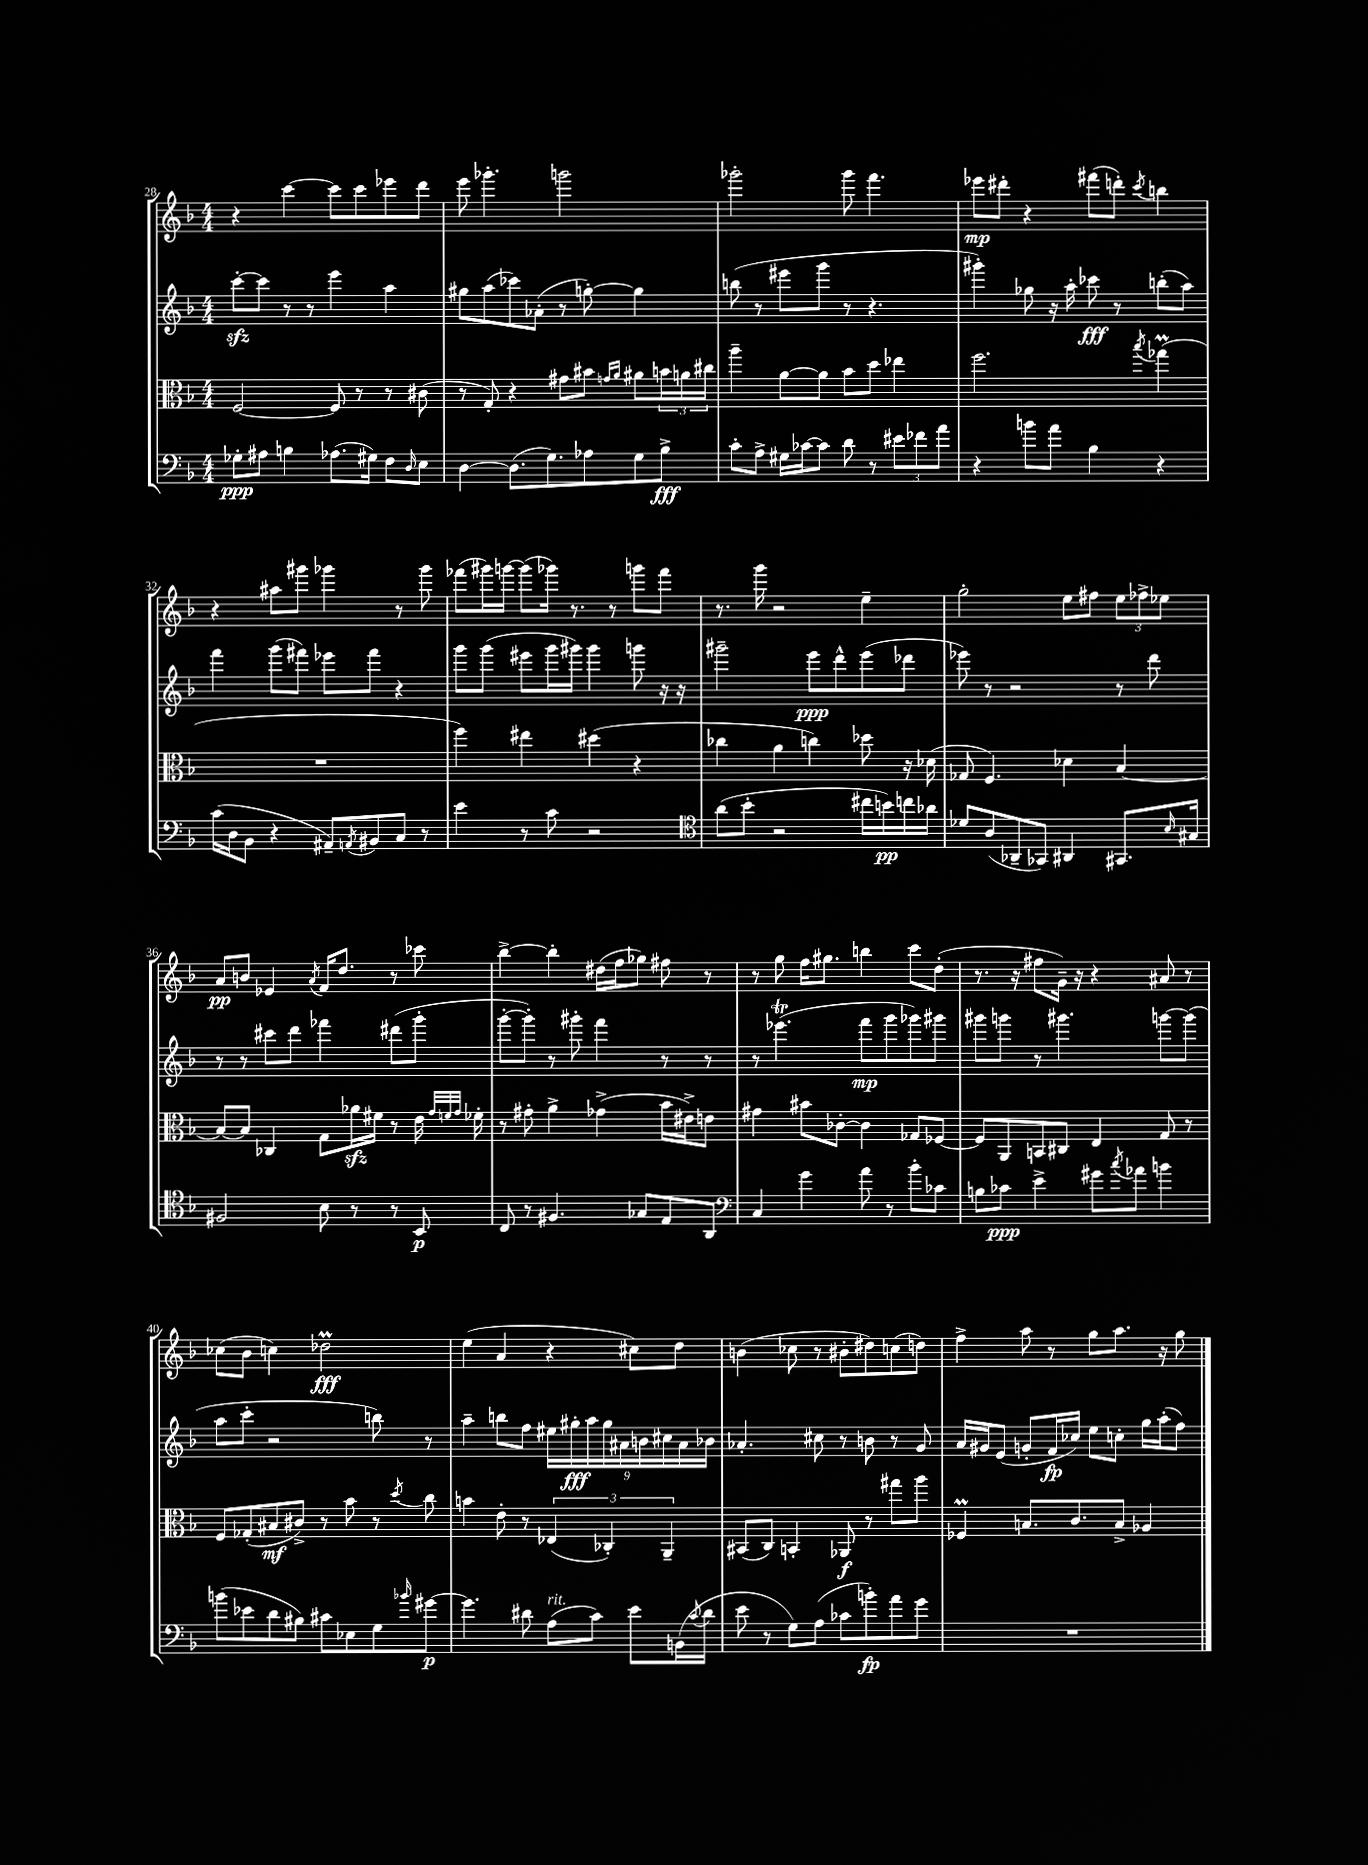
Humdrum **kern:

**kern	**dynam	**kern	**dynam	**kern	**dynam	**kern	**dynam
*part4	*part4	*part3	*part3	*part2	*part2	*part1	*part1
*staff4	*staff4	*staff3	*staff3	*staff2	*staff2	*staff1	*staff1
*clefF4	*	*clefC3	*	*clefG2	*	*clefG2	*
*k[b-]	*	*k[b-]	*	*k[b-]	*	*k[b-]	*
*M4/4	*	*M4/4	*	*M4/4	*	*M4/4	*
=28	=28	=28	=28	=28	=28	=28	=28
8G-X'\L	ppp	[2F/	.	[8ccczz'\L	.	4r	.
8A#X\J	.	.	.	8ccc\J]	.	.	.
4Bn\	.	.	.	8r	.	[4ccc\	.
.	.	.	.	8r	.	.	.
(8.A-X\L	.	8F/]	.	4eee\	.	8ccc\L]	.
.	.	8r	.	.	.	8ccc\	.
16G#X\Jk)	.	.	.	.	.	.	.
8F\L	.	8r	.	4aa\	.	8eee-X\	.
16qqD/	.	.	.	.	.	.	.
8E\J	.	(8c#X\	.	.	.	8ddd\J	.
=29	=29	=29	=29	=29	=29	=29	=29
[4D\	.	8r	.	8gg#X\L	.	8eee\	.
.	.	8G'/)	.	(8aa\	.	4.ggg-X'\	.
(8.D\L]	.	4r	.	8ccc-X\)	.	.	.
.	.	.	.	(8a-X'\J	.	.	.
8.G\)	.	.	.	.	.	.	.
.	.	8g#X\L	.	8r	.	2gggn\	.
8A-X\	.	8b#X\J	.	[8ggn'\)	.	.	.
.	.	16qqgn/LL	.	.	.	.	.
.	.	16qqa/JJ	.	.	.	.	.
8G\	.	8a#X\L	.	4gg\]	.	.	.
8B-^\J	fff	24bn\L	.	.	.	.	.
.	.	24an\	.	.	.	.	.
.	.	24cc#X\JJ	.	.	.	.	.
=30	=30	=30	=30	=30	=30	=30	=30
8c'\L	.	4aa~\	.	(8bbn\	.	2ggg-X'\	.
8A^\J	.	.	.	8r	.	.	.
16G#X\LL	.	[8a\L	.	8eee#X\L	.	.	.
[16c-X\J	.	.	.	.	.	.	.
8c-\J]	.	8a\J]	.	8ggg\J	.	.	.
8d\	.	8b-\L	.	8r	.	8ggg-\	.
8r	.	8dd\J	.	4.r	.	4.fff\	.
12e#X\L	.	4ee-X\	.	.	.	.	.
12f-X\	.	.	.	.	.	.	.
12a\J	.	.	.	.	.	.	.
=31	=31	=31	=31	=31	=31	=31	=31
4r	.	2.ff\	.	4ggg#X'\)	.	8eee-X\L	mp
.	.	.	.	.	.	8ddd#X'\J	.
8bn\L	.	.	.	8gg-X\	.	4r	.
8a\J	.	.	.	16r	.	.	.
.	.	.	.	16aa'\	.	.	.
4B-\	.	.	.	8ccc-X\	fff	(8fff#X\L	.
.	.	.	.	8r	.	8dddn'\J)	.
.	.	8qbb-/	.	.	.	8qccc/	.
4r	.	(4gg-XM\	.	(8bbn'\L	.	4bbn\	.
.	.	.	.	8aa\J)	.	.	.
!!LO:LB:g=z
=32	=32	=32	=32	=32	=32	=32	=32
(16c\LL	.	1r	.	4fff\	.	4r	.
16D\J	.	.	.	.	.	.	.
8BB-\J	.	.	.	.	.	.	.
4r	.	.	.	(8ggg\L	.	8aa#X\L	.
.	.	.	.	8fff#X\J)	.	8ggg#X\J	.
8AA#X~/L)	.	.	.	8eee-X\L	.	4ggg-X\	.
8qAAn/	.	.	.	.	.	.	.
8BB#X/	.	.	.	8fff#\J	.	.	.
8C/J	.	.	.	4r	.	8r	.
8r	.	.	.	.	.	8ggg-\	.
=33	=33	=33	=33	=33	=33	=33	=33
4e\	.	4ff\)	.	8ggg\L	.	(8fff-X\L	.
.	.	.	.	(8ggg\J	.	16ggg#X\L)	.
.	.	.	.	.	.	[16gggn\JJ	.
8r	.	4ee#X\	.	8eee#X\L	.	(8ggg\L]	.
8c\	.	.	.	16ggg\L	.	16ggg-X\Jk)	.
.	.	.	.	16ggg#X\JJ)	.	8.r	.
2r	.	(4dd#X\	.	4ggg#\	.	.	.
.	.	.	.	.	.	8r	.
.	.	4r	.	8gggn\	.	8gggn\L	.
.	.	.	.	16r	.	8fff-\J	.
.	.	.	.	16r	.	.	.
=34	=34	=34	=34	=34	=34	=34	=34
*clefC4	*	*	*	*	*	*	*
(8a\L	.	4cc-X\	.	2ggg#X~\	.	8.r	.
8b-'\J	.	.	.	.	.	.	.
.	.	.	.	.	.	16ggg\	.
2r	.	4a\	.	.	.	2r	.
.	.	4ccn\)	.	8eee\L	ppp	.	.
.	.	.	.	8ddd^^\	.	.	.
16cc#X\LL	.	8dd-X\	.	(8eee\	.	4ee~\	.
16bn\)	pp	.	.	.	.	.	.
16ccn\	.	16r	.	8ddd-X\J	.	.	.
16a-X\JJ	.	(16d-X\	.	.	.	.	.
=35	=35	=35	=35	=35	=35	=35	=35
8d-X/L	.	8G-X/	.	8eee-X\)	.	2gg'\	.
(8A/	.	4.F/)	.	8r	.	.	.
8AA-X~/	.	.	.	2r	.	.	.
8GG-X/J)	.	.	.	.	.	.	.
4AA#X/	.	4d-X\	.	.	.	8ee\L	.
.	.	.	.	.	.	8ff#X\J	.
8.GG#X/L	.	[4B-/	.	8r	.	12ee\L	.
.	.	.	.	.	.	12ff-X^\	.
.	.	.	.	8ddd\	.	.	.
.	.	.	.	.	.	12ee-X\J	.
16qqB-/	.	.	.	.	.	.	.
16G#X/Jk	.	.	.	.	.	.	.
!!LO:LB:g=z
=36	=36	=36	=36	=36	=36	=36	=36
2F#X/	.	8B-/L_	.	8r	.	8a/L	pp
.	.	8B-/J]	.	8r	.	8bn/J	.
.	.	4C-X/	.	8ccc#X\L	.	4e-X/	.
.	.	.	.	8ddd\J	.	.	.
.	.	.	.	.	.	8qa/	.
8B-\	.	8G\L	.	4fff-X\	.	16f/KL	.
.	.	.	.	.	.	8.dd/J	.
8r	.	16a-Xzz\L	.	.	.	.	.
.	.	16f#X\JJ	.	.	.	.	.
8r	.	8r	.	(8ddd#X\L	.	8r	.
8BB-/	p	16e\	.	8ggg'\J	.	8ccc-X\	.
.	.	32qqg/LLL	.	.	.	.	.
.	.	32qqfn/	.	.	.	.	.
.	.	32qqg/JJJ	.	.	.	.	.
.	.	16f-X'\	.	.	.	.	.
=37	=37	=37	=37	=37	=37	=37	=37
8C/	.	8r	.	[8ggg'\L	.	[4bb-^\	.
8r	.	8g#X'\	.	8ggg'\J])	.	.	.
4.F#X/	.	4a^\	.	8r	.	4bb-'\]	.
.	.	.	.	8ggg#X'\	.	.	.
.	.	(4g-X^\	.	4fff\	.	(16dd#X\LL	.
.	.	.	.	.	.	16ff\J	.
8G-X/L	.	.	.	.	.	8gg-X\J)	.
8E/	.	16b-\LL	.	8r	.	8ff#X\	.
.	.	16e#X^\J)	.	.	.	.	.
8AA/J	.	8en\J	.	8r	.	8r	.
=38	=38	=38	=38	=38	=38	=38	=38
*clefF4	*	*	*	*	*	*	*
4C/	.	4g#X\	.	8r	.	8r	.
.	.	.	.	(4.eee-XT\	.	8gg\	.
4g\	.	8b#X\L	.	.	.	16ff\KL	.
.	.	.	.	.	.	8.gg#X\J	.
.	.	[8c-X'\J	.	.	.	.	.
8a\	.	4c-\]	.	8fff\L	mp	4bbn\	.
8r	.	.	.	8ggg\	.	.	.
8b-'\L	.	8G-X/L	.	8ggg-X\)	.	8ccc\L	.
8c-X\J	.	[8F-X/J	.	8ggg#X\J	.	(8dd'\J	.
=39	=39	=39	=39	=39	=39	=39	=39
8Bn\L	.	8F-/L]	.	8ggg#X\L	.	8.r	.
8c-X\J	ppp	8AA/	.	8gggn\J	.	.	.
.	.	.	.	.	.	16r	.
4e^\	.	8BBn/	.	8r	.	8ff#X\L	.
.	.	8C#X/J	.	4.ggg#X\	.	16g~\Jk)	.
.	.	.	.	.	.	16r	.
8g#X\L	.	4E/	.	.	.	4r	.
8qcc/	.	.	.	.	.	.	.
8a-X\J	.	.	.	.	.	.	.
4bn\	.	8G/	.	[8gggn\L	.	8a#X/	.
.	.	8r	.	(8ggg\J]	.	8r	.
!!LO:LB:g=z
=40	=40	=40	=40	=40	=40	=40	=40
(8bn\L	.	8F/L	.	8aa\L	.	(8cc-X\L	.
8e-X\	.	(8G-X'/	.	8ccc'\J	.	8b-\J	.
8d\	.	8B#X/	mf	2r	.	4ccn\)	.
8B#X\J)	.	8c#X^/J)	.	.	.	.	.
8c#X\L	.	8r	.	.	.	2dd-XM\	fff
8E-X\	.	8b-\	.	.	.	.	.
8G\	.	8r	.	8bbn\)	.	.	.
16qqb-X/	.	8qdd/	.	.	.	.	.
[8g#X\J	p	8cc\	.	8r	.	.	.
=41	=41	=41	=41	=41	=41	=41	=41
4.g#\]	.	4bn\	.	4aa~\	.	(4ee\	.
.	.	8e'\	.	8bbn\L	.	4a/	.
8d#X\	.	8r	.	8ff\J	.	.	.
!LO:TX:a:i:t=rit.	!	!	!	!	!	!	!
(8A\L	.	(6E-X/	.	18ee#X\LL	.	4r	.
.	.	.	.	18gg#X'\	fff	.	.
.	.	.	.	18aa\	.	.	.
8c\J)	.	.	.	.	.	.	.
.	.	6C-X'/)	.	18gg#\	.	.	.
.	.	.	.	18a#X\	.	.	.
8e\L	.	.	.	.	.	8cc#X\L)	.
.	.	.	.	18bn\	.	.	.
.	.	6AA~/	.	18cc#X\	.	.	.
(16BBn\L	.	.	.	.	.	8dd\J	.
.	.	.	.	18a#\	.	.	.
8qc/	.	.	.	.	.	.	.
16d#\JJ	.	.	.	.	.	.	.
.	.	.	.	18b-X\JJ	.	.	.
=42	=42	=42	=42	=42	=42	=42	=42
8e\	.	(8BB#X/L	.	4.a-X'/	.	(4bn\	.
8r	.	8C/J)	.	.	.	.	.
8G\L)	.	4BBn'/	.	.	.	8cc-X\	.
(8A\J	.	.	.	8cc#X\	.	8r	.
8c-X\L	.	8AA-X/	f	8r	.	8b#X'\L	.
8bn'\)	fp	8r	.	8bn\	.	8dd#X\)	.
8a\	.	8gg#X\L	.	8r	.	(8ccn\	.
8g\J	.	8aa\J	.	8g/	.	8ddn\J)	.
=43	=43	=43	=43	=43	=43	=43	=43
1r	.	4F-XM/	.	16a/LL	.	4ff^\	.
.	.	.	.	16g#X/J	.	.	.
.	.	.	.	(8e/J	.	.	.
.	.	8.Bn/L	.	8gn'/L	.	8aa\	.
.	.	.	.	16f/L	fp	8r	.
.	.	8.c/	.	16cc-X/JJ)	.	.	.
.	.	.	.	8ee\L	.	8gg\L	.
.	.	8B^/J	.	8ccn'\J	.	8.aa\J	.
.	.	4A-X/	.	16gg\LL	.	.	.
.	.	.	.	(16aa'\J	.	16r	.
.	.	.	.	8ff\J)	.	8gg\	.
==	==	==	==	==	==	==	==
*-	*-	*-	*-	*-	*-	*-	*-
